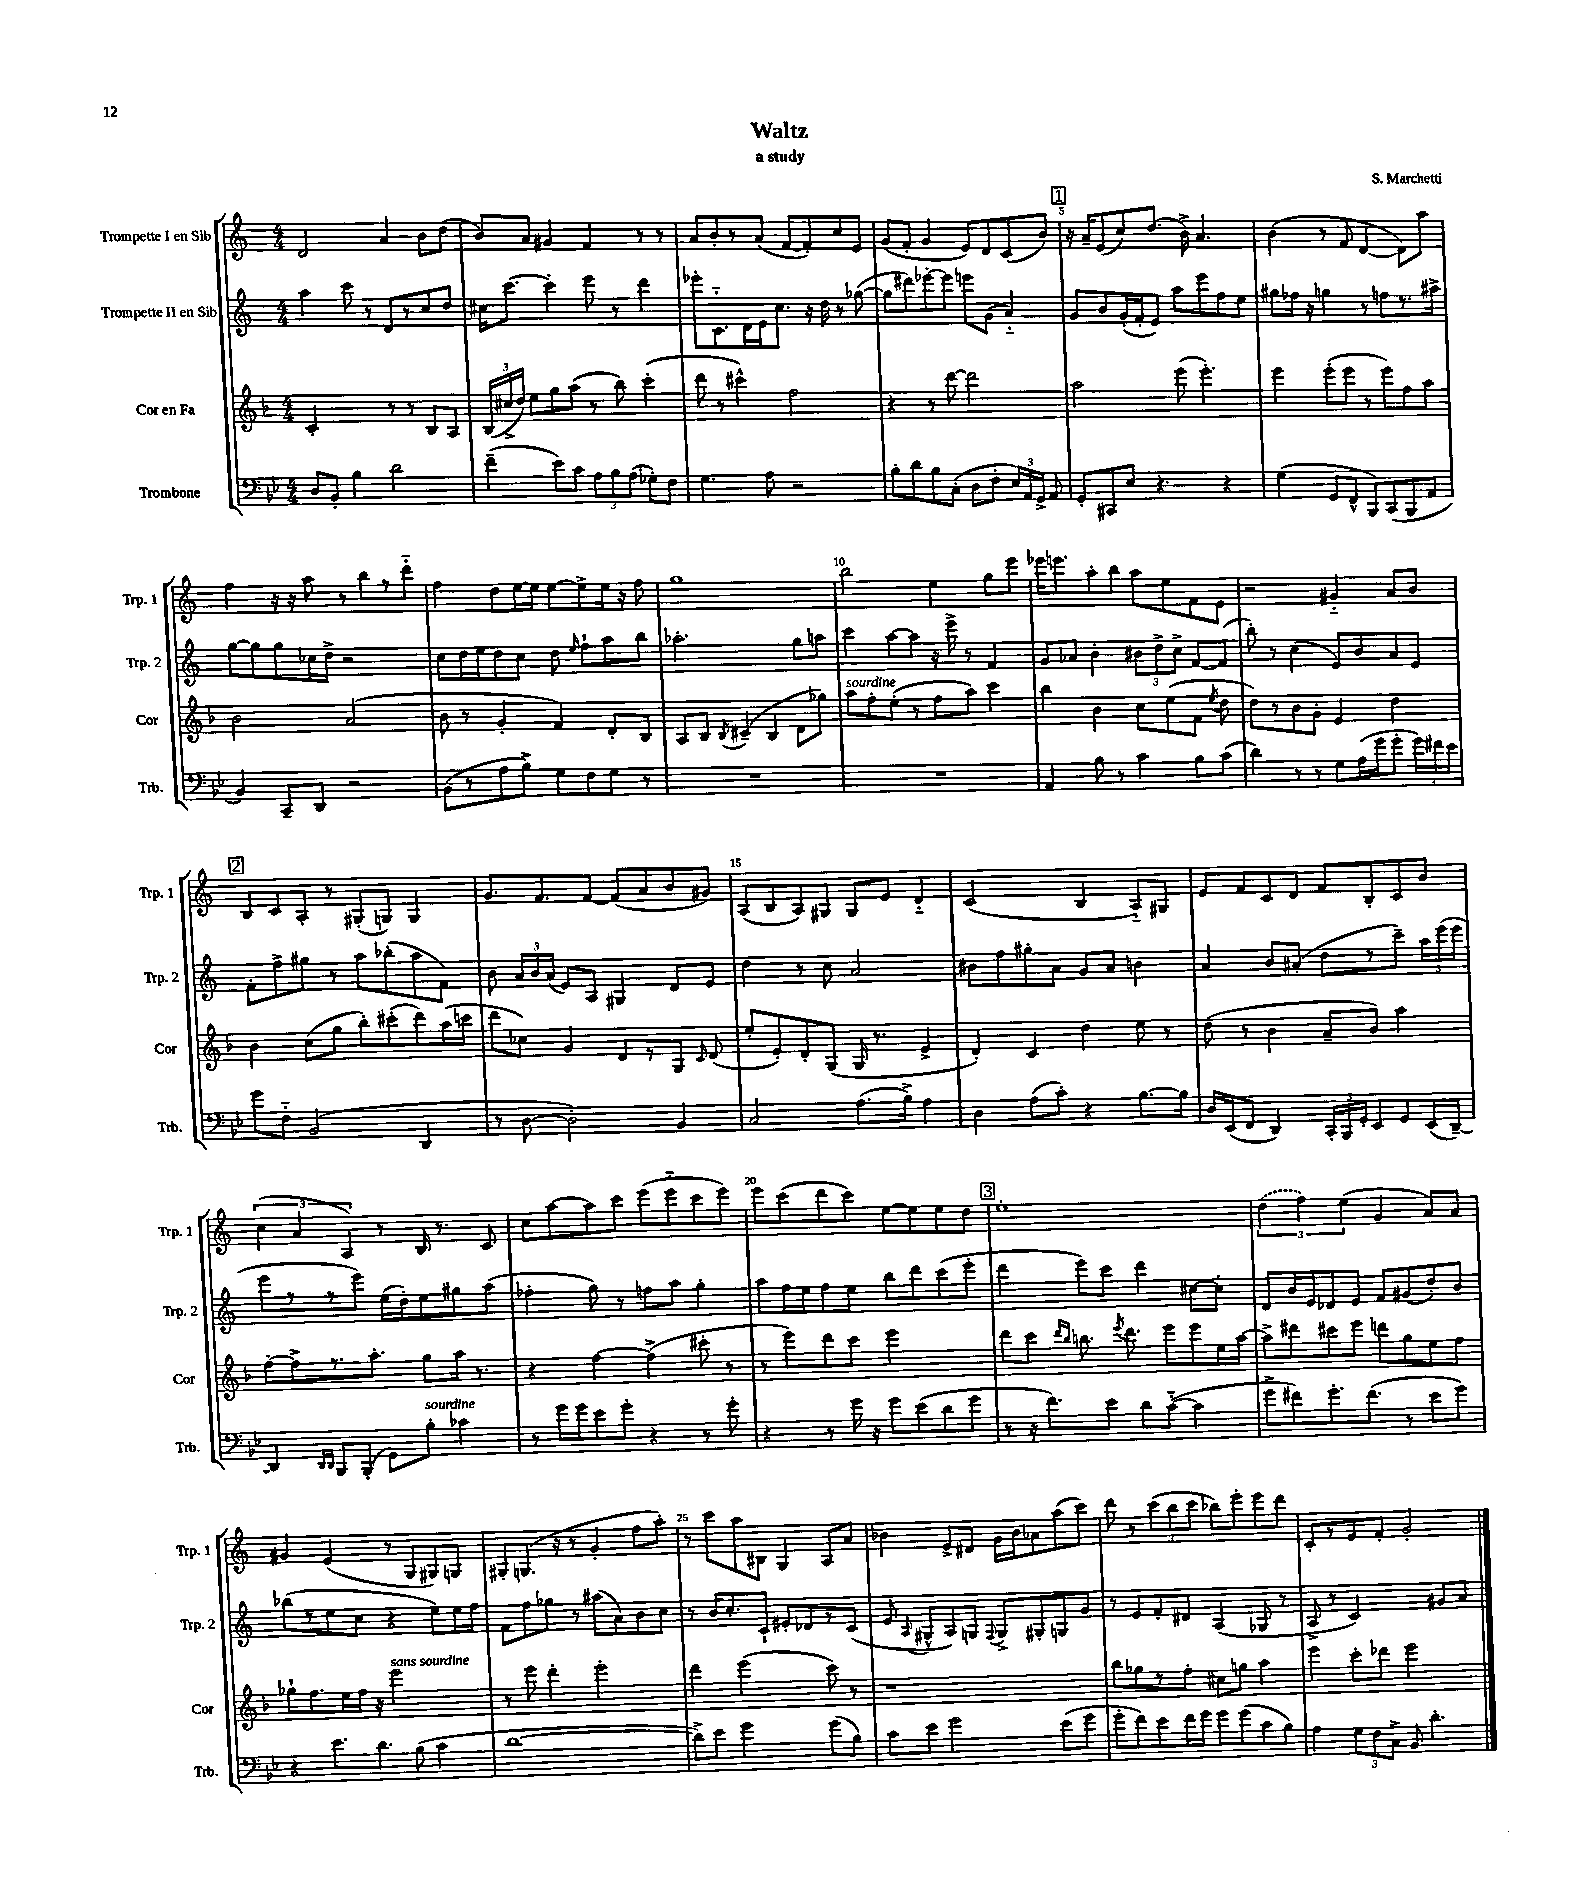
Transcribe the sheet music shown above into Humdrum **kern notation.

**kern	**kern	**kern	**kern
*staff4	*staff3	*staff2	*staff1
*clefF4	*clefG2	*clefG2	*clefG2
*k[b-e-]	*k[b-]	*k[]	*k[]
*M4/4	*M4/4	*M4/4	*M4/4
8D/L	2c'/	4aa\	2d/
8BB-'/J	.	.	.
4B-\	.	8ccc\	.
.	.	8r	.
2d\	8r	8d/L	4a/
.	8r	8r	.
.	8B-/L	8cc/	8b\L
.	8A/J	8dd/J	(8dd\J
=	=	=	=
(4f~\	(24B-/LL	16cc#\LK	8b/L)
.	24cc#^/	.	.
.	.	[8.ccc\J	.
.	24dd/JJ)	.	.
.	8ee\L	.	8a/J
8e-\L)	8gg\	4ccc'\]	4g#/
8c\J	(8aa\J	.	.
12A\L	8r	8eee\	4f/
12B-\	.	.	.
.	8bb-\)	8r	.
(12A\J	.	.	.
8G-'\L)	(4ccc'\	4ddd\	8r
8F\J	.	.	8r
=	=	=	=
4.G\	8ddd\	8eee-'\L	8a/L
.	8r	8.c'~\	8b'/
.	4ccc#^^\)	.	8r
.	.	16d\L	.
8A\	.	16e\J	(8a/J
.	.	8.cc\J	.
2r	2ff\	.	[8f/L
.	.	16r	8f'/])
.	.	16dd\	.
.	.	8r	8cc/
.	.	([8gg-\	8e/J
=	=	=	=
8B-'\L	4r	8gg-\]L	(8g/L
8d\	.	8ddd#\)	8f'/J
8B-\	8r	[8eee-'\	4g/
(8C'\J	[8ddd\	8eee-\]J	.
8D\L	2ddd\]	8eee\L	8e/L)
8F'\J	.	(8g\J	8d/
24E-/LL)	.	4a'~/)	(8c/
24AA/	.	.	.
24GG^/JJ	.	.	.
8AA/	.	.	8b/J)
=	=	=	=
8GG'/L	2aa\	8g/L	16r
.	.	.	16a~/LK
8CC#/	.	8b/	(8e/
8E-/J	.	(16g'/L	8cc/)
.	.	16f'/J	.
4.r	.	8e/J)	(8.dd/J
.	(8eee\	8aa\L	.
.	.	.	16b^\)
.	4.eee'\)	8eee\	4.a/
4r	.	8ff\	.
.	.	8ee\J	.
=	=	=	=
(4G\	4eee\	8gg#\L	(4b\
.	.	16ff-\Jk	.
.	.	16r	.
8GG/L	(8eee'\L	4gg\	8r
8FF^^/J	8eee\J	.	8f/
8BBB-/L)	8r	8r	[4d/
(8CC/	8eee\L)	8ff\L	.
8BBB-/	8ff\	8.r	8d\]L)
8AA/J	8aa\J	.	8aa\J
.	.	16aa#^\Jk	.
=	=	=	=
4BB-/)	2b-\	[8gg\L	4ff\
.	.	8gg\]	.
8CC~/L	.	8gg\	16r
.	.	.	16r
8DD/J	.	16cc-\L	8aa\
.	.	16dd^\JJ	.
2r	(2a/	2r	8r
.	.	.	8bb\L
.	.	.	8r
.	.	.	8ddd'~\J
=	=	=	=
(8BB-\L	8b-\	8cc\L	4ff\
8r	8r	16dd\L	.
.	.	16ee\J	.
8A\	4g'/	8dd\	8dd\L
8B-^\J)	.	8cc\J	[16ee\L
.	.	.	16ee\]JJ
8G\L	4f/)	8dd\	[8ee\L
.	.	16qqee/	.
8F\	.	8ff`\L	8ee^\]
8G\J	8d'/L	8aa\	16ee\Jk
.	.	.	16r
8r	8B-/J	8bb\J	8ff\
=	=	=	=
1r	8A/L	2.aa-'\	1gg
.	8B-/J	.	.
.	8qB-/	.	.
.	(4c#~/	.	.
.	4B-/	.	.
.	8d\L	8gg\L	.
.	8gg-\J)	8aa\J	.
=	=	=	=
1r	8aa\L	4ccc\	2bb\
.	8ff'\	.	.
.	(8ee'\J	[8aa\L	.
.	8r	8aa\]J	.
.	8ff\L	16r	4ee\
.	.	16eee^\	.
.	8aa\J)	8r	.
.	4ccc\	4f/	8gg\L
.	.	.	8eee\J
=	=	=	=
4AA/	4bb-\	8g/L	16eee-\LK
.	.	.	8.eee\
.	.	8a-/J	.
8B-\	4b-\	4b'\	8aa'\
8r	.	.	8bb\J
4c\	8cc\L	12b#\L	8aa\L
.	.	12dd^\	.
.	(8ee\	.	8ee\
.	.	12cc^\J	.
8B-\L	8f\J	[8f/L	8f\
.	8qee/	.	.
(8c\J	8dd\	(8f/]J	8e\J
=	=	=	=
4d\)	8dd\L)	8bb'\)	2r
.	8r	8r	.
8r	8b-\	(4cc\	.
8r	8g'\J	.	.
8G\L	4e/	8e/L)	4g#'~/
(16A\L	.	8b/	.
16g\J	.	.	.
8g'\J	4dd\	8a/	8a/L
24g\LL)	.	8e/J	8b/J
24f#\	.	.	.
24e-\JJ	.	.	.
=	=	=	=
8g\L	4b-\	8f'\L	8B/L
8F'~\J	.	8ff^\	8c/
(2BB-/	(8cc\L	8gg#\J	8A'/J
.	8gg\J	8r	8r
.	8bb-'\L)	8aa\L	(8G#'/L
.	(8ccc#'\	(8bb-'\	8G/J)
4DD/	8ddd\)	8aa\	4G/
.	(16aa\L	8f\J)	.
.	16ccc\JJ	.	.
=	=	=	=
8r	8ddd\L	8b\	8.g/L
[8D\	8cc-\J)	24a/LL	.
.	.	24b/	.
.	.	.	8.f/
.	.	(24a/JJ	.
2D'\])	4g/	8e/L)	.
.	.	8A/J	[8f/J
.	8d/L	4G#/	(8f/]L
.	8r	.	8a/
4BB-/	8G/J	8d/L	8b/
.	16qqc/	.	.
.	(8d/	8e/J	8g#/J)
=	=	=	=
2C/	8ee'/L	4dd\	(8A/L
.	8e'/)	.	8B/
.	8d'/	8r	8A/)
.	(8G/J	8cc\	8G#/J
(8.A\L	16G/	2a/	8G#/L
.	8.r	.	.
.	.	.	8e/J
16B-^\Jk)	.	.	.
4A\	4e^/	.	4d'~/
=	=	=	=
4D\	4d'/)	8b#\L	(2c/
.	.	8ff\	.
(8A\L	4c/	8gg#'\	.
8c'\J)	.	8a\J	.
4r	4dd\	8g/L	4B/
.	.	8a/J	.
[8.B-\L	8ee\	4b\	8A'~/L)
.	8r	.	8G#/J
16B-\]Jk	.	.	.
=	=	=	=
16D/LL	(8dd\	4a/	8e/L
(16EE-/J	.	.	.
8FF/J	8r	.	8f/
4DD/)	4b-\	8b/L	8c/
.	.	(8a#'/J	8d/J
24CC'/LL	8a~/L	8dd\L	8f/L
24BBB-/	.	.	.
24GG'/JJ	.	.	.
8EE-/L	8b-/J)	8r	8B'/
8GG/	4aa\	8ccc~\J)	8c/
(16EE-/L	.	24aa\LL	8b/J
.	.	(24eee\	.
[16DD~/JJ)	.	.	.
.	.	24eee\JJ	.
=	=	=	=
4DD/]	[8ff'\L	8eee\L	(6cc\
.	8ff^\]	8r	.
.	.	.	6a/
16qqDD/LL	.	.	.
16qqDD/JJ	.	.	.
8BBB-/L	8.r	8r	.
.	.	.	6A/)
(8BBB-'/J	.	8eee\J)	.
.	8.aa'\J	.	.
8GG\L)	.	(16ee\LL	8r
.	.	16dd'\J)	.
8B-'\J	8gg\L	8ee\	16B/
.	.	.	8.r
4c-\	16aa\Jk	8gg#\	.
.	8.r	.	.
.	.	(8aa\J	8c/
=	=	=	=
8r	4r	4ff-'\	8cc\L
16g\LL	.	.	[8aa\
16g\J	.	.	.
8e-\	[4ff\	8gg\)	8aa\]
8g'\J	.	8r	8ccc\J
4r	(4ff^\]	8ff\L	(8eee\L
.	.	8aa\J	8eee'~\
8r	8ccc#'\	4gg'\	8ccc\
8g'\	8r	.	8eee\J)
=	=	=	=
4r	8r	8aa\L	8eee\L
.	8eee\L)	16ff\L	(8ccc\
.	.	16ee\J	.
8r	8ddd\	8ff\	8ddd\
16g\	8ccc\J	8ee\J	8ccc\J)
16r	.	.	.
8g\L	2eee\	8bb\L	[8ee\L
(8e-\	.	8ddd\	8ee\]
8d\	.	(8ccc\	8ee\
8g\J	.	8eee'\J	8dd\J
=	=	=	=
8r	8ddd\L	4ddd\	1ee'
16r	8ccc\J	.	.
8.f\L)	.	.	.
.	16qqddd/LL	.	.
.	16qqbb-/JJ	.	.
.	8.bb\	8eee\L)	.
8e-\J	.	8ccc\J	.
.	8qeee/	.	.
.	8.ddd\	.	.
8d\L	.	4ddd\	.
([8c'~\J	8eee\L	.	.
4c\]	8eee\	[8cc#\L	.
.	16ee\L	8cc#'\]J	.
.	[16aa\JJ	.	.
=	=	=	=
8g^\L	8aa^\]L	8d/L	(6dd\
8f#\)	8ddd#\	16b/L	.
.	.	.	6ff\)
.	.	16e/J	.
8.g'\	8ccc#\	8d-/	.
.	.	.	(6ee\
.	8eee\J	8e/J	.
(8.f#\J	.	.	.
.	8ddd\L	8f/L	4g/
8r	8gg\	(8g#/	.
8e-\L	8ee\	8dd'/)	8a/L)
8g\J)	8ff\J	8b/J	8a/J
=	=	=	=
4r	8gg-`\L	(8bb-\L	4g#/
.	8.ff\	8r	.
8.e-\L	.	8ee\	(4e/
.	16ee\L	.	.
.	16ff\JJ	8cc\J	.
8.d\J	16r	.	.
.	2eee\	4r	8r
(8B-\	.	.	8G/L
4c\	.	8ee\L)	8G#/)
.	.	16ee\L	8G/J
.	.	16ff\JJ	.
=	=	=	=
[1d	8r	8f\L	8G#'/L
.	8eee\	8ff\	(8.G/J
.	4ddd'\	8gg-\J	.
.	.	.	16r
.	.	8r	8r
.	2eee'\	(8aa#\L	4g'/
.	.	8a\)	.
.	.	8b\	8ff\L
.	.	8cc\J	8aa'\J)
=	=	=	=
8d^\]L)	4ddd\	8r	8r
8e-\J	.	16b/LK	8ccc\L
.	.	8.cc'/	.
2g\	(2eee\	.	8aa\
.	.	8c`/J	8B#\J
.	.	8e#'/L	4G/
.	.	8d-/	.
(8g\L	8ccc\)	8r	8A/L
8B-\J)	8r	(8c/J	8a/J
=	=	=	=
8c\L	1r	8e/	4b-\
.	.	8qqA/	.
8e-\J	.	8G#^^/L	.
2g\	.	8A/)	8e^/L
.	.	8G/J	8d#/J
.	.	8qqF/	.
.	.	8G^/L	16g\LL
.	.	.	16b-\J
.	.	8G#'/	8a-\
(8e-\L	.	8G/	(8aa\
8g\J	.	8g/J	8ccc\J)
=	=	=	=
8g'\L	8bb-\L	8r	8ddd\
8f\)	8gg-\	8e/L	8r
8e-\	8r	8f'/	(12ccc\L
.	.	.	12bb\
16f\L	8ff'\J	8d#/J	.
.	.	.	12ccc\J
16g\JJ	.	.	.
8g\L	8cc#\L	(4A/	8bb-\L)
(8g\	8gg\J	.	8eee'\
8c\	4aa\	8G-/	8eee\
8B-\J)	.	8r	8ddd\J
=	=	=	=
4A\	4eee\	8A^/	8c'/L
.	.	8r	8r
12G\L	8ccc'\L	2c/)	8e/
12F\	.	.	.
.	8ddd-\J	.	8f'/J
12C^\J	.	.	.
8BB-/	2eee\	.	2g'/
4.d'\	.	.	.
.	.	8g#/L	.
.	.	8a/J	.
==	==	==	==
*-	*-	*-	*-
